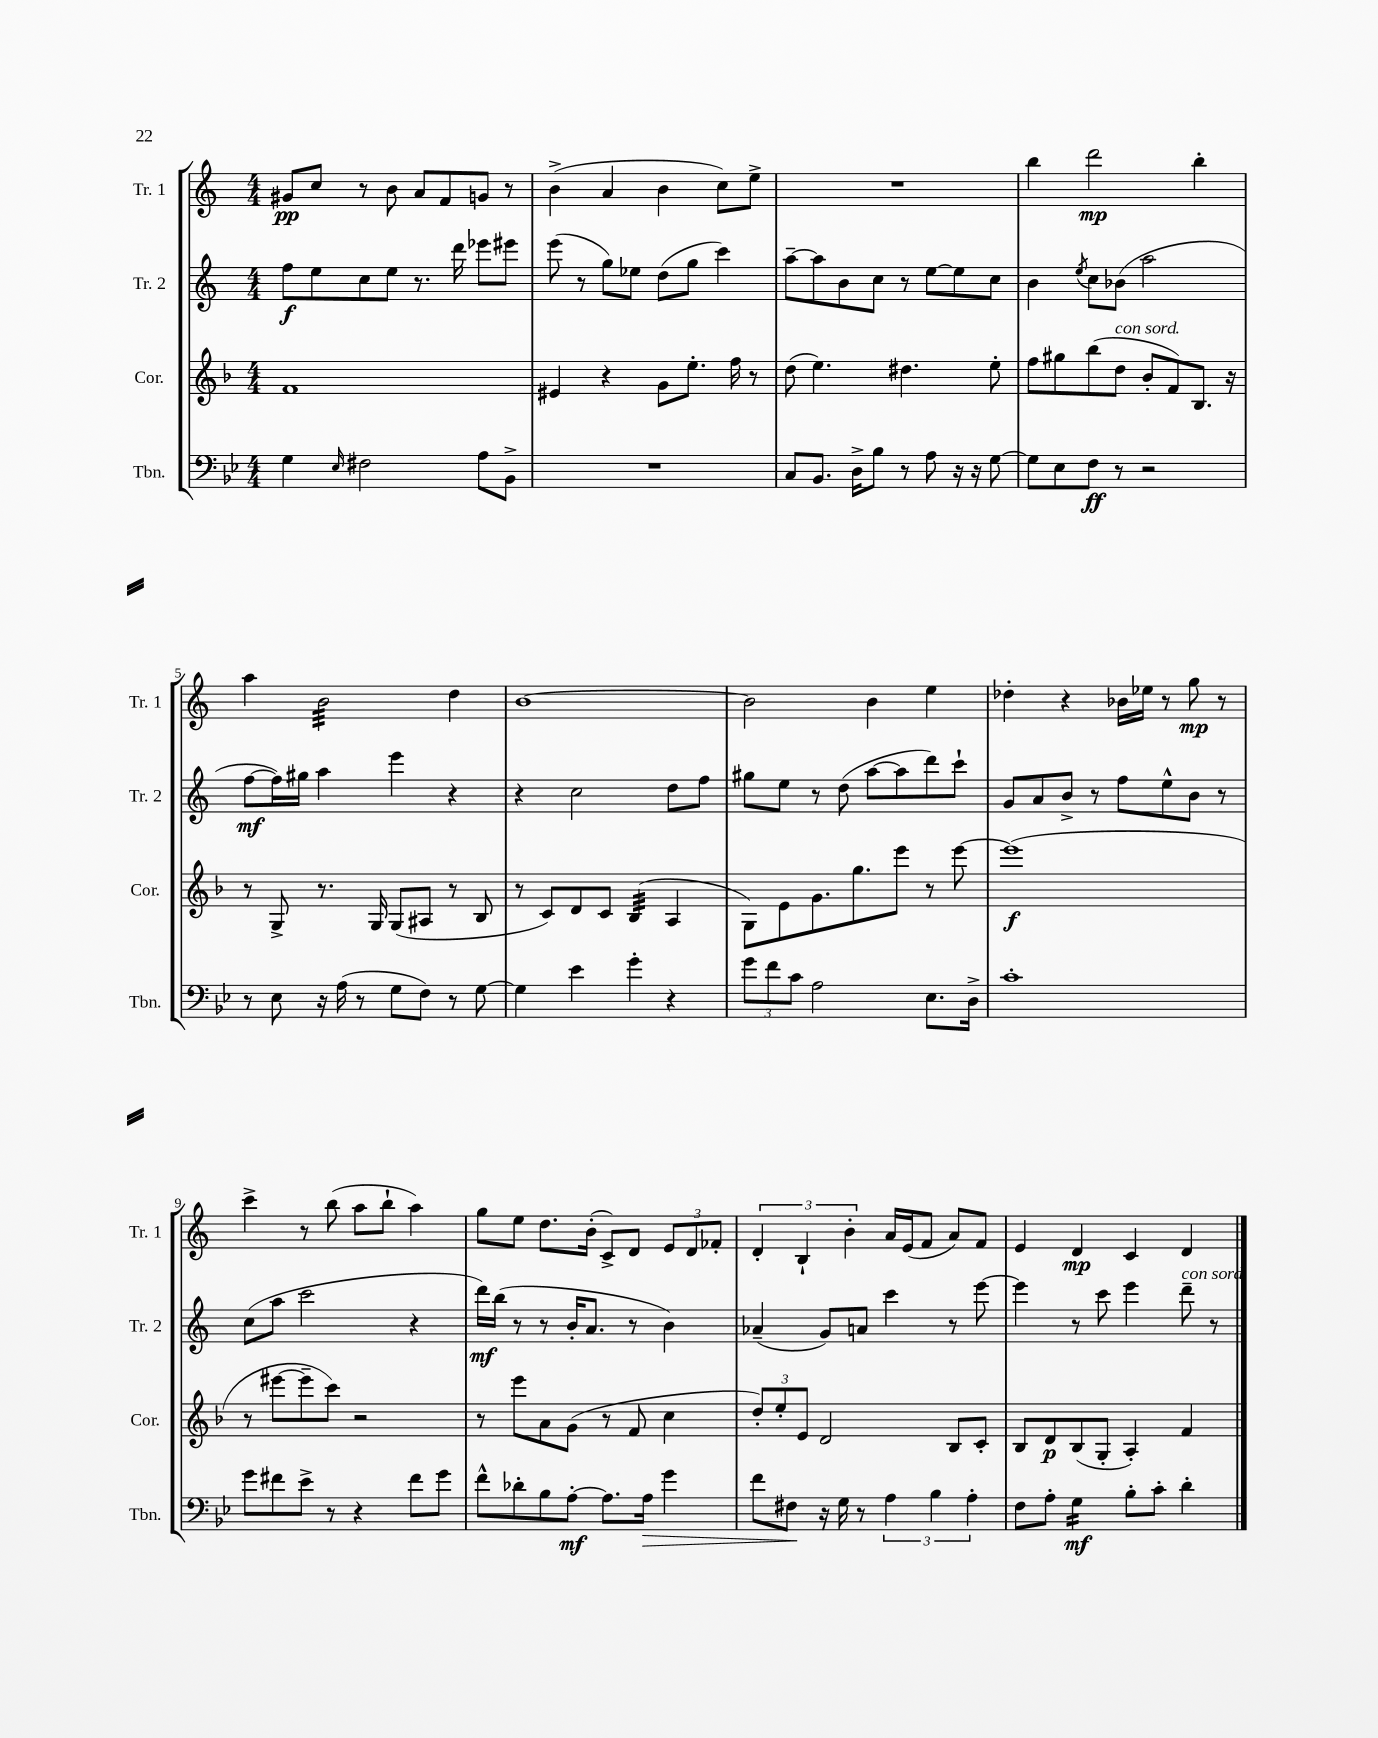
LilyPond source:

<<
\new StaffGroup <<
\new Staff = "s0" \with { instrumentName = "Tr. 1" shortInstrumentName = "Tr. 1" } {
    \clef treble \key c \major \numericTimeSignature \time 4/4
    gis'8\pp c''8 r8 b'8 a'8 f'8 g'8 r8 |
    b'4->( a'4 b'4 c''8) e''8-> |
    R1 |
    b''4 d'''2\mp b''4-. |
    a''4 b'2:32 d''4 |
    b'1~ |
    b'2 b'4 e''4 |
    des''4-. r4 bes'16 ees''16 r8 g''8\mp r8 |
    c'''4-> r8 b''8( a''8 b''8-! a''4) |
    g''8 e''8 d''8. b'16-.( c'8->) d'8 \tuplet 3/2 { e'8 d'8 fes'8-. } |
    \tuplet 3/2 { d'4-. b4-! b'4-. } a'16 e'16( f'8 a'8) f'8 |
    e'4 d'4\mp c'4 d'4 \bar "|." |
}
\new Staff = "s1" \with { instrumentName = "Tr. 2" shortInstrumentName = "Tr. 2" } {
    \clef treble \key c \major \numericTimeSignature \time 4/4
    f''8\f e''8 c''8 e''8 r8. d'''16 ees'''8 eis'''8 |
    e'''8( r8 g''8) ees''8 d''8( g''8 c'''4) |
    a''8~-- a''8 b'8 c''8 r8 e''8~ e''8 c''8 |
    b'4 \acciaccatura { e''8 } c''8 bes'8( a''2 |
    f''8~\mf f''16) gis''16 a''4 e'''4 r4 |
    r4 c''2 d''8 f''8 |
    gis''8 e''8 r8 d''8( a''8~ a''8 d'''8) c'''8-! |
    g'8 a'8 b'8-> r8 f''8 e''8-^ b'8 r8 |
    c''8( a''8 c'''2 r4 |
    d'''16\mf) b''16( r8 r8 b'16-. a'8. r8 b'4) |
    aes'4--( g'8) a'8 c'''4 r8 e'''8~ |
    e'''4 r8 c'''8 e'''4 d'''8--^\markup { \italic "con sord." } r8 \bar "|." |
}
\new Staff = "s2" \with { instrumentName = "Cor." shortInstrumentName = "Cor." } {
    \clef treble \key f \major \numericTimeSignature \time 4/4
    f'1 |
    eis'4 r4 g'8 e''8.-. f''16 r8 |
    d''8( e''4.) dis''4. e''8-. |
    f''8 gis''8 bes''8( d''8^\markup { \italic "con sord." } bes'8-. f'8) bes8. r16 |
    r8 g8-> r8. g16 g8( ais8 r8 bes8 |
    r8 c'8) d'8 c'8 bes4:32( a4 |
    g8) e'8 g'8. g''8. e'''8 r8 e'''8~ |
    e'''1\f( |
    r8 eis'''8~ eis'''8-- c'''8) r2 |
    r8 e'''8 a'8 g'8( r8 f'8 c''4 |
    \tuplet 3/2 { d''8-.) e''8-. e'8 } d'2 bes8 c'8-. |
    bes8 d'8\p bes8( g8-. a4-.) f'4 \bar "|." |
}
\new Staff = "s3" \with { instrumentName = "Tbn." shortInstrumentName = "Tbn." } {
    \clef bass \key bes \major \numericTimeSignature \time 4/4
    g4 \grace { ees16 } fis2 a8 bes,8-> |
    R1 |
    c8 bes,8. d16-> bes8 r8 a8 r16 r16 g8~ |
    g8 ees8 f8\ff r8 r2 |
    r8 ees8 r16 a16( r8 g8 f8) r8 g8~ |
    g4 ees'4 g'4-. r4 |
    \tuplet 3/2 { g'8 f'8 c'8 } a2 ees8. d16-> |
    c'1-. |
    g'8 fis'8 ees'8-> r8 r4 fis'8 g'8 |
    f'8-^ des'8-. bes8 a8~-.\mf a8. a16\> g'4 |
    f'8 fis8\! r16 g16 r8 \tuplet 3/2 { a4 bes4 a4-. } |
    f8 a8-. g4:16\mf bes8-. c'8-. d'4-. \bar "|." |
}
>>
>>
